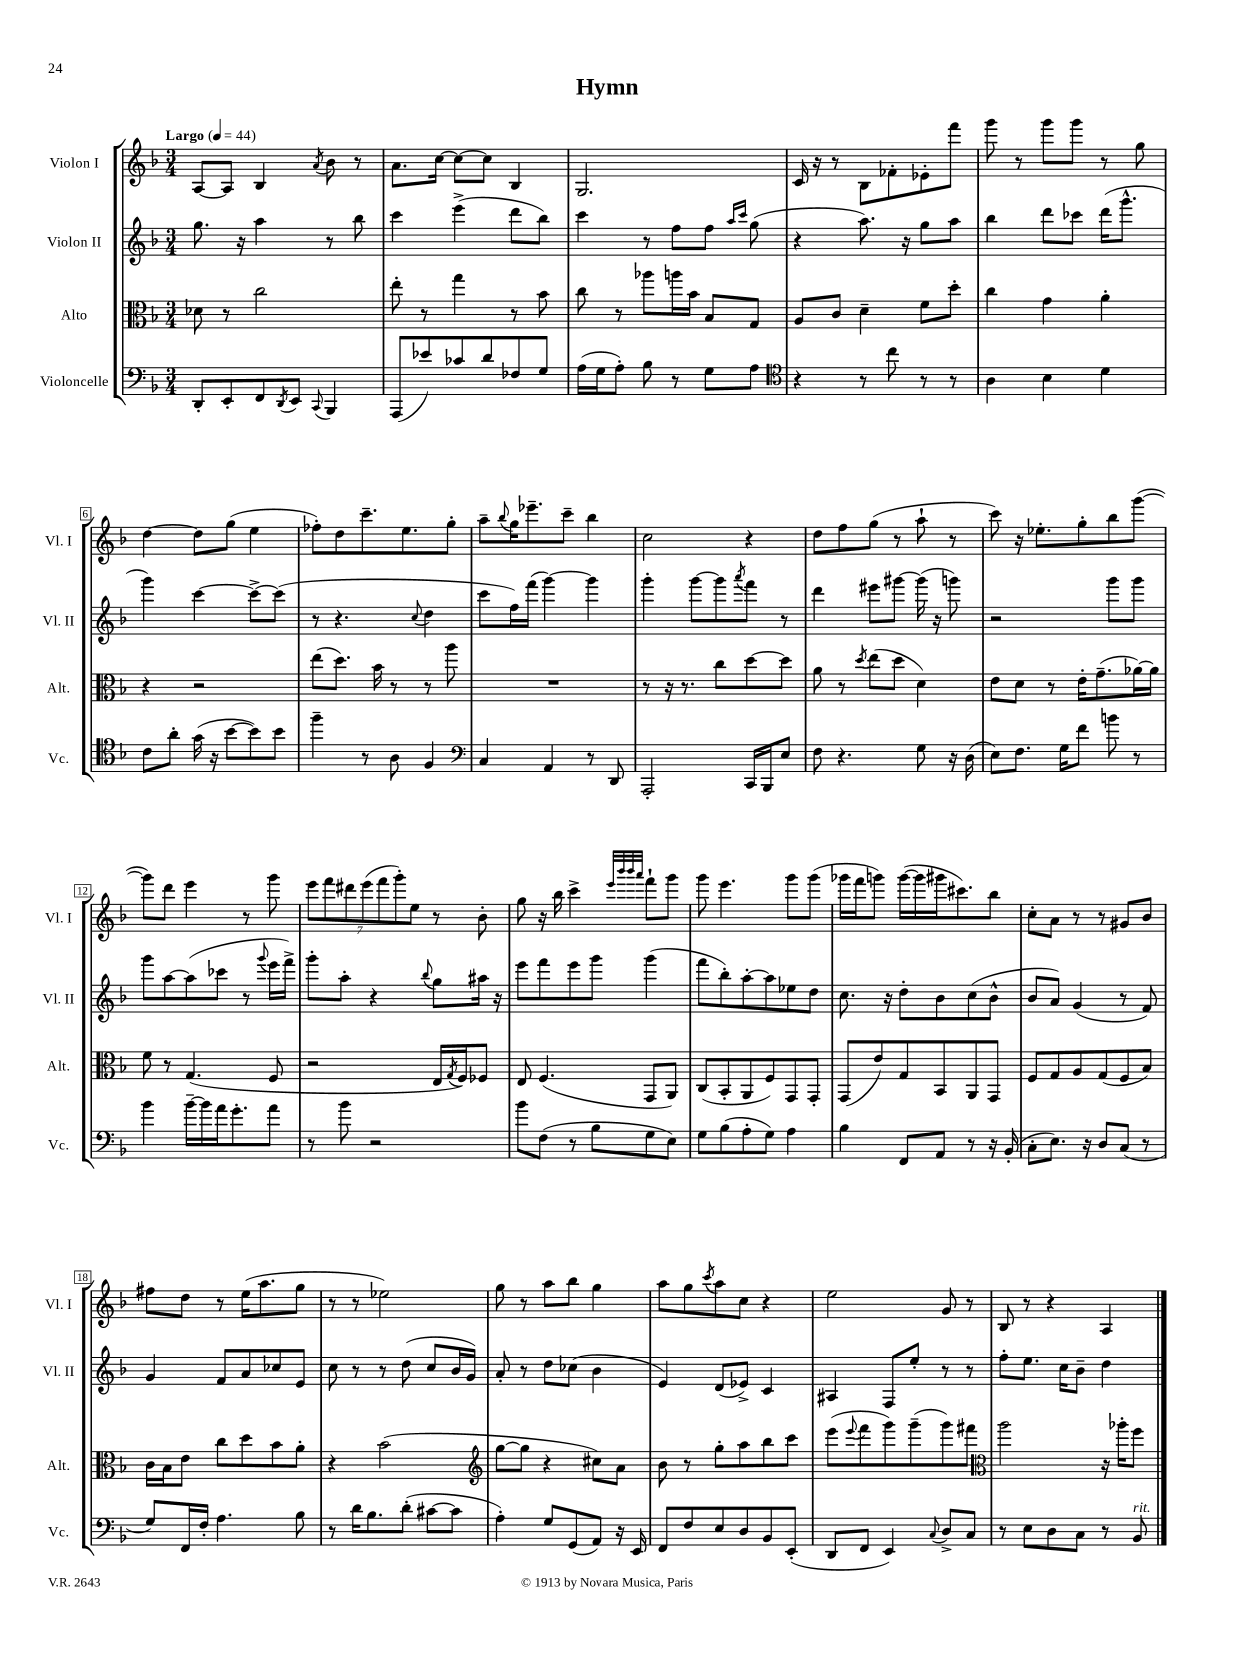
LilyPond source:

\header { title = "Hymn" }
<<
\new StaffGroup <<
\new Staff = "s0" \with { instrumentName = "Violon I" shortInstrumentName = "Vl. I" } {
    \clef treble \key f \major \numericTimeSignature \time 3/4 \tempo "Largo" 4 = 44
    a8~ a8 bes4 \acciaccatura { a'8 } bes'8 r8 |
    a'8. c''16~ c''8~ c''8 bes4 |
    g2. |
    c'16 r16 r8 bes8 fes'8-. ees'8-. f'''8 |
    g'''8 r8 g'''8 g'''8 r8 g''8 |
    d''4~ d''8 g''8( e''4 |
    fes''8-.) d''8 c'''8.-- e''8. g''8-. |
    a''8-- \appoggiatura { bes''8 } g''16 ees'''8.-- c'''8-- bes''4 |
    c''2 r4 |
    d''8 f''8 g''8( r8 a''8-! r8 |
    c'''8) r16 ees''8.-. g''8-. bes''8 g'''8~( |
    g'''8) d'''8 e'''4 r8 g'''8 |
    \tuplet 7/4 { e'''8 f'''8 dis'''8 e'''8( f'''8 g'''8-.) e''8 } r8 bes'8-. |
    g''8 r16 bes''16 c'''4-> \grace { e'''32 bes'''32 bes'''32 a'''32 } f'''8-! g'''8 |
    g'''8 e'''4. g'''8 g'''8( |
    ges'''16 f'''16 g'''8) g'''16~( g'''16 gis'''16 cis'''8.) bes''8 |
    c''8-. a'8 r8 r8 gis'8 bes'8 |
    fis''8 d''8 r8 e''16( a''8. g''8 |
    r8 r8 ees''2) |
    g''8 r8 a''8 bes''8 g''4 |
    a''8 g''8 \acciaccatura { c'''8 } a''8 c''8 r4 |
    e''2 g'8 r8 |
    bes8 r8 r4 a4 \bar "|." |
}
\new Staff = "s1" \with { instrumentName = "Violon II" shortInstrumentName = "Vl. II" } {
    \clef treble \key f \major \numericTimeSignature \time 3/4
    g''8. r16 a''4 r8 bes''8 |
    c'''4 e'''4->( d'''8 bes''8) |
    c'''4 r8 f''8 f''8 \grace { a''16 c'''16 } g''8( |
    r4 a''8.) r16 g''8 a''8 |
    bes''4 d'''8 ces'''8 d'''16( g'''8.-^ |
    g'''4) c'''4~ c'''8~-> c'''8( |
    r8 r4. \appoggiatura { c''8 } d''4 |
    c'''8 f''16) f'''16( g'''4~) g'''4 |
    g'''4-. g'''8~ g'''8 \acciaccatura { a'''8 } f'''8 r8 |
    d'''4 eis'''8 gis'''8~ gis'''16( r16 g'''8) |
    r2 g'''8 g'''8 |
    g'''8 a''8~ a''8( ces'''8 r8 \appoggiatura { g'''8 } e'''16 f'''16->) |
    g'''8-. a''8-. r4 \appoggiatura { bes''8 } g''8 ais''16 r16 |
    e'''8 f'''8 e'''8 g'''8 g'''4( |
    f'''8 bes''8-.) a''8~-. a''8 ees''8 d''8 |
    c''8. r16 d''8-. bes'8 c''8( bes'8-^ |
    bes'8 a'8) g'4( r8 f'8) |
    g'4 f'8 a'8 ces''8 e'8 |
    c''8 r8 r8 d''8( c''8 bes'16 g'16) |
    a'8-. r8 d''8 ces''8( bes'4 |
    e'4) d'8( ees'8->) c'4 |
    ais4 f8 e''8-. r8 r8 |
    f''8-. e''8. c''16 bes'8-- d''4 \bar "|." |
}
\new Staff = "s2" \with { instrumentName = "Alto" shortInstrumentName = "Alt." } {
    \clef alto \key f \major \numericTimeSignature \time 3/4
    des'8 r8 c''2 |
    e''8-. r8 g''4 r8 bes'8 |
    c''8 r8 aes''8 a''16 bes'16 bes8 g8 |
    a8 c'8 d'4-- f'8 d''8-. |
    c''4 g'4 a'4-. |
    r4 r2 |
    e''8( d''8.) bes'16 r8 r8 a''8 |
    R2. |
    r8 r16 r8. c''8 d''8~ d''8 |
    a'8 r8 \acciaccatura { d''8 } e''8( d''8 d'4) |
    e'8 d'8 r8 e'16-. g'8.--( aes'16~) aes'16 |
    f'8 r8 g4.( f8 |
    r2 e16 \acciaccatura { g8 } f16) fes8 |
    e8 f4.( g,8 a,8) |
    c8( bes,8-. a,8 f8) g,8 g,8-. |
    g,8( e'8) g8 bes,8 a,8 g,8 |
    f8 g8 a8 g8( f8 bes8) |
    c'16 bes16 e'8 c''8 d''8 bes'8 a'8-. |
    r4 bes'2( |
    \clef treble g''8~ g''8 r4 cis''8) a'8 |
    bes'8 r8 g''8-. a''8 bes''8 c'''8 |
    e'''8( \appoggiatura { e'''8 } f'''8 g'''8) g'''8--( g'''8) fis'''8 |
    \clef alto a''2 r16 aes''16-. f''8 \bar "|." |
}
\new Staff = "s3" \with { instrumentName = "Violoncelle" shortInstrumentName = "Vc." } {
    \clef bass \key f \major \numericTimeSignature \time 3/4
    d,8-. e,8-. f,8 \acciaccatura { d,8 } e,8 \appoggiatura { c,8 } bes,,4 |
    a,,8( ees'8) ces'8 d'8 fes8 g8 |
    a16( g16 a8-.) bes8 r8 g8 a8 |
    \clef tenor r4 r8 c''8 r8 r8 |
    a4 bes4 d'4 |
    c'8 a'8-. g'16( r16 bes'8~ bes'8) bes'8 |
    f''4-- r8 a8 f4 |
    \clef bass c4 a,4 r8 d,8 |
    a,,2-. c,16 bes,,16 e8 |
    f8 r4. g8 r16 d16( |
    e8) f8. g16 f'8 b'8 r8 |
    bes'4 bes'16~-- bes'16 a'16 g'8.-. a'8 |
    r8 bes'8 r2 |
    bes'8 f8( r8 bes8 g8 e8) |
    g8 bes8( a8-. g8) a4 |
    bes4 f,8 a,8 r8 r16 bes,16-.( |
    c8-. e8.) r16 d8 c8( r8 |
    g8) f,16 f16-. a4. bes8 |
    r8 d'16 bes8. d'8-.( cis'8~ cis'8 |
    a4-.) g8 g,8( a,8) r16 e,16 |
    f,8 f8 e8 d8 bes,8 e,8-.( |
    d,8 f,8 e,4) \appoggiatura { c8 } d8-> c8 |
    r8 e8 d8 c8 r8 bes,8^\markup { \italic "rit." } \bar "|." |
}
>>
>>
\layout { \context { \Score \override BarNumber.stencil = #(make-stencil-boxer 0.1 0.3 ly:text-interface::print) } }
